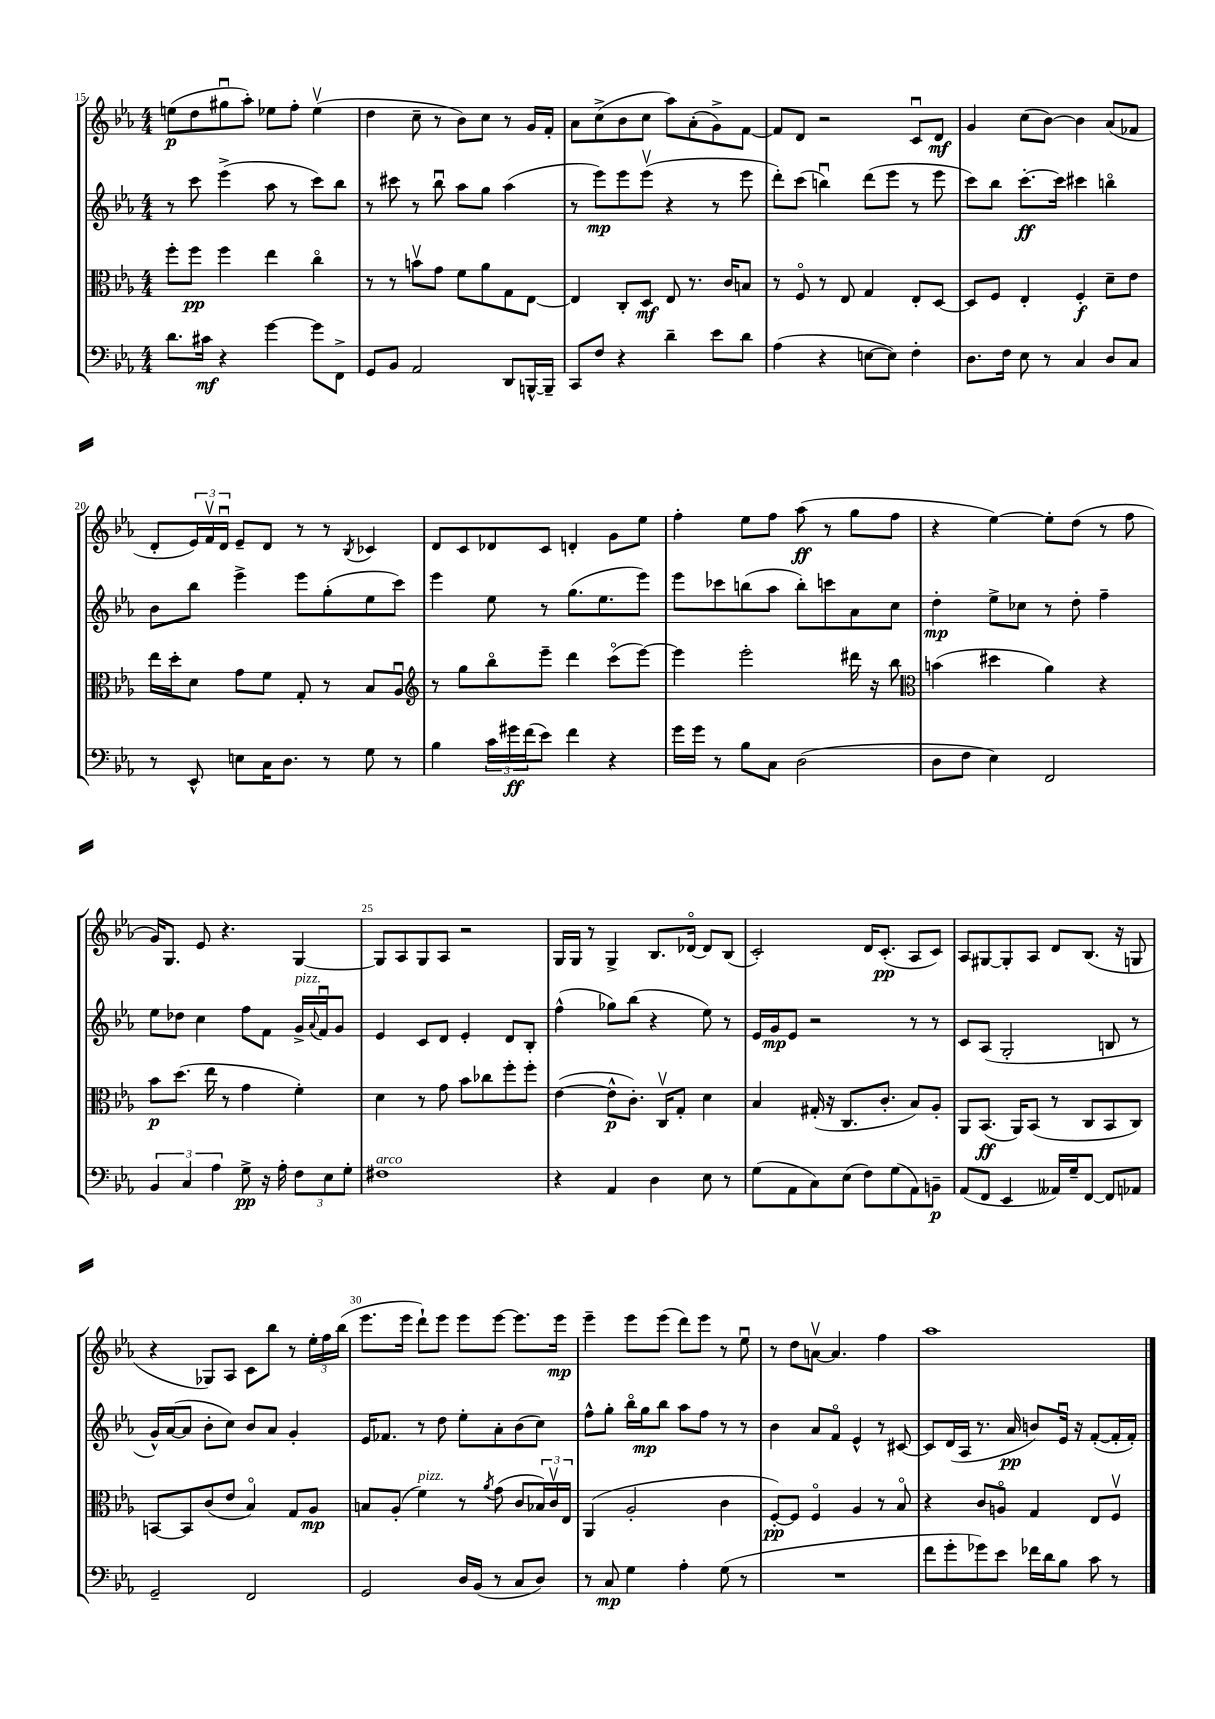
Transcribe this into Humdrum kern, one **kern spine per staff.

**kern	**kern	**kern	**kern
*staff4	*staff3	*staff2	*staff1
*clefF4	*clefC3	*clefG2	*clefG2
*k[b-e-a-]	*k[b-e-a-]	*k[b-e-a-]	*k[b-e-a-]
*M4/4	*M4/4	*M4/4	*M4/4
8.d	8ff'	8r	(8ee
.	8ff	8ccc	8dd
16c#	.	.	.
4r	4ff	(4eee-^	8gg#u
.	.	.	8aa-')
[4g	4ee-	8aa-	8ee-
.	.	8r	8ff'
8g]	4cco	8ccc)	(4ee-v
8FF^	.	8bb-	.
=	=	=	=
8GG	8r	8r	4dd
8BB-	8r	8ccc#	.
2AA-	8bv	8r	8cc~
.	8g	8bb-u	8r
.	8f	8aa-	8b-)
.	8a-	8gg	8cc
8DD	8G	(4aa-	8r
[16BBB^^	[8E-	.	16g
16BBB~]	.	.	16f'
=	=	=	=
8CC	4E-]	8r	8a-
8F	.	8eee-)	(8cc^
4r	8C'	8eee-	8b-
.	8D	(8eee-v	8cc
4d~	8E-	4r	8aa-)
.	8.r	.	(8a-'
8e-	.	8r	8g^)
.	16c	.	.
8d	8B	8eee-	[8f
=	=	=	=
(4A-	8r	8ddd')	8f]
.	8Fo	(8ccc	8d
4r	8r	4bbu)	2r
.	8E-	.	.
[8E	4G	(8ddd	.
8E])	.	8eee-	.
4F'	8E-'	8r	8cu
.	[8D	8eee-	8d
=	=	=	=
8.D	8D]	8ccc)	4g
.	8F	8bb-	.
16F	.	.	.
8E-	4E-'	[8.ccc'	(8cc
8r	.	.	[8b-)
.	.	16ccc]	.
4C	4F'	4ccc#	4b-]
8D	8d~	4bbo	(8a-
8C	8e-	.	8f-
=	=	=	=
8r	16ee-	8b-	8d'
.	16dd'	.	.
8EE-^^	8d	8bb-	24e-)
.	.	.	24fv
.	.	.	24du
8E	8g	4eee-^	8e-~
16C	8f	.	8d
8.D	.	.	.
.	8G'	8eee-	8r
8r	8r	(8gg'	8r
.	.	.	8qB-
8G	8B-	8ee-	4c-
8r	8A-u	8ccc)	.
=	=	=	=
*	*clefG2	*	*
4B-	8r	4eee-	8d
.	8gg	.	8c
24c	8bb-o	8ee-	8d-
24g#	.	.	.
(24f	.	.	.
8e-)	8eee-~	8r	8c
4f	4ddd	(8.gg	4d'
.	.	8.ee-	.
4r	(8ccco	.	8g
.	[8eee-)	8eee-)	8ee-
=	=	=	=
16g	4eee-]	8eee-	4ff'
16g	.	.	.
8r	.	8ccc-	.
8B-	2eee-'	(8bb	8ee-
8C	.	8aa-	8ff
(2D	.	8bb')	(8aa-
.	.	8ccc	8r
.	16ddd#	8a-	8gg
.	16r	.	.
.	8bb-	8cc	8ff
=	=	=	=
*	*clefC3	*	*
8D	(4b	4dd'	4r
8F	.	.	.
4E-)	4dd#	8ee-^	[4ee-)
.	.	8cc-	.
2FF	4a-)	8r	8ee-']
.	.	8dd'	(8dd
.	4r	4ff~	8r
.	.	.	8ff
=	=	=	=
6BB-	8b-	8ee-	16g)
.	.	.	8.G
.	(8.dd	8dd-	.
6C	.	.	.
.	.	4cc	8e-
.	16ee-	.	.
6A-	.	.	.
.	8r	.	4.r
8G^	4g	8ff	.
16r	.	8f	.
16A-'	.	.	.
12F	4f')	16g^	[4G
.	.	8qqa-	.
.	.	16fu	.
12E-	.	.	.
.	.	8g	.
12G'	.	.	.
=	=	=	=
1F#	4d	4e-	8G]
.	.	.	8A-
.	8r	8c	8G
.	8g	8d	8A-
.	8b-	4e-'	2r
.	8cc-	.	.
.	8ff'	8d	.
.	8ff'	8B-'	.
=	=	=	=
4r	([4e-	(4ff^^	16G
.	.	.	16G
.	.	.	8r
4AA-	8e-^^]	8gg-)	4G^
.	8.c')	(8bb-	.
4D	.	4r	8.B-
.	16Cv	.	.
.	8G'	.	.
.	.	.	[16d-o
8E-	4d	8ee-)	8d-]
8r	.	8r	(8B-
=	=	=	=
(8G	4B-	16e-	2c')
.	.	16g	.
8AA-	.	8e-	.
8C)	(16G#'	2r	.
.	16r	.	.
(8E-	8.C	.	.
8F)	.	.	16d
.	8.c'	.	(8.c'
(8G	.	.	.
8AA-)	8B-)	8r	8A-
8BB~	8A-'	8r	8c)
=	=	=	=
(8AA-	8AA-	8c	8A-
8FF	(8.BB-	(8A-	[8G#
4EE-	.	2G'	8G#']
.	16AA-)	.	.
.	(8BB-	.	8A-
16AA--)	8r	.	8d
16G~	.	.	.
[8FF	8C	.	(8.B-
8FF]	8BB-	8B	.
.	.	.	16r
8AA-	8C)	8r	8G
=	=	=	=
2GG~	[8BB	16g^^)	4r
.	.	([16a-	.
.	8BB]	8a-]	.
.	(8c	8b-'	8G-)
.	8e-	8cc)	8A-
2FF	4B-o)	8b-	8c
.	.	8a-	8bb-
.	8G	4g'	8r
.	8A-	.	24ee-'
.	.	.	24ff
.	.	.	(24bb-
=	=	=	=
2GG	8B	16e-	8.eee-
.	.	8.f-	.
.	(8A-'	.	.
.	.	.	16eee-
.	4f)	8r	8ddd`)
.	.	8dd	8eee-
16D	8r	8ee-'	8eee-
(16BB-	.	.	.
.	8qa-	.	.
8r	(8g	8a-'	[8eee-
8C	8c	(8b-	8.eee-]
8D)	24B-)	8cc)	.
.	24cv	.	.
.	.	.	16eee-
.	24E-	.	.
=	=	=	=
8r	(4AA-	8ff^^	4eee-~
8C	.	8gg'	.
4G	2A-'	16bb-o	8eee-
.	.	16gg	.
.	.	8bb-	(8eee-
4A-'	.	8aa-	8ddd)
.	.	8ff	8eee-
(8G	4c	8r	8r
8r	.	8r	8ee-u
=	=	=	=
1r	[8F')	4b-	8r
.	8F]	.	8dd
.	4Fo	8a-	[8av
.	.	8fo	4.a]
.	4A-	4e-^^	.
.	8r	8r	4ff
.	8B-o	[8c#	.
=	=	=	=
8f	4r	8c#]	1aa-
8g'	.	(16d	.
.	.	16A-	.
8g-)	8c	8.r	.
8e-	8Ao	.	.
.	.	16a-	.
16f-	4G	8b)	.
16d	.	.	.
8B-	.	16e-u	.
.	.	16r	.
8c	8E-	([8f'	.
8r	8Fv	16f']	.
.	.	16f')	.
==	==	==	==
*-	*-	*-	*-
